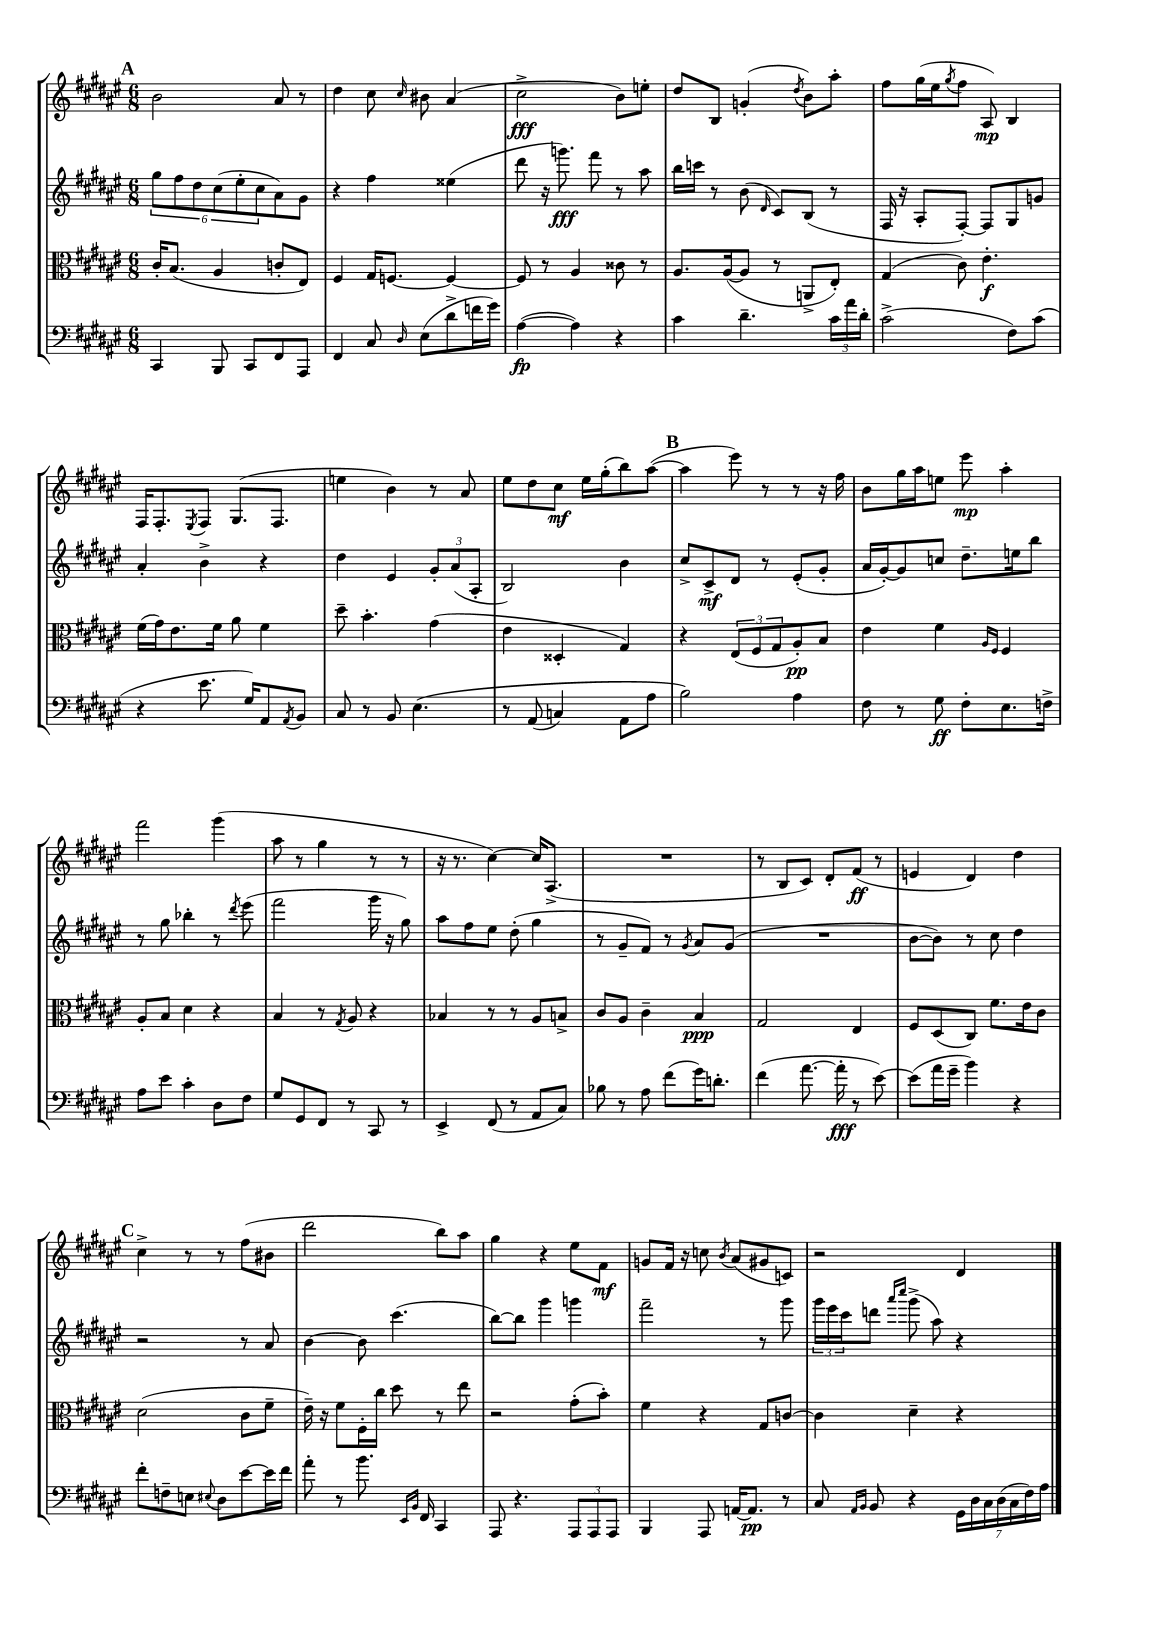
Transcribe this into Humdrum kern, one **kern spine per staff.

**kern	**kern	**kern	**kern
*staff4	*staff3	*staff2	*staff1
*clefF4	*clefC3	*clefG2	*clefG2
*k[f#c#g#d#a#e#]	*k[f#c#g#d#a#e#]	*k[f#c#g#d#a#e#]	*k[f#c#g#d#a#e#]
*M6/8	*M6/8	*M6/8	*M6/8
4CC#	16c#'	12gg#	2b
.	(8.B	.	.
.	.	12ff#	.
.	.	12dd#	.
8BBB	4A#	(12cc#	.
.	.	12ee#'	.
8CC#	.	.	.
.	.	12cc#	.
8FF#	8c'	8a#)	8a#
8AAA#	8E#)	8g#	8r
=	=	=	=
4FF#	4F#	4r	4dd#
8C#	16G#	4ff#	8cc#
.	[8.F	.	.
16qqD#	.	.	16qqcc#
(8E#	.	.	8b#
8d#^	4F_	(4ee##	(4a#
16f	.	.	.
16g#)	.	.	.
=	=	=	=
([4A#	8F]	8ddd#	2cc#^
.	8r	16r	.
.	.	8.ggg)	.
4A#])	4A#	.	.
.	.	8fff#	.
4r	8c##	8r	8b)
.	8r	8aa#	8ee'
=	=	=	=
4c#	8.A#	16bb	8dd#
.	.	16ccc	.
.	.	8r	8B
.	([16A#	.	.
4.d#~	8A#]	(8b	(4g'
.	.	16qqd#	.
.	8r	8c#)	.
.	.	.	8qdd#
.	8AA^	(8B	8b)
24c#	8E#')	8r	8aa#'
24a#	.	.	.
24d#'	.	.	.
=	=	=	=
(2c#^	(4G#	16F#	8ff#
.	.	16r	.
.	.	8A#'	(16gg#
.	.	.	16ee#
.	.	.	8qgg#
.	8c#)	[8F#')	8ff#
.	4.e#'	8F#]	8A#)
8F#)	.	8G#	4B
(8c#	.	8g	.
=	=	=	=
4r	(16f#	4a#'	16F#
.	16g#)	.	8.F#'
.	8.e#	.	.
.	.	.	8qE#
8.e#	.	4b^	8F#
.	16f#	.	.
.	8a#	.	(8.G#
16G#)	.	.	.
8AA#	4f#	4r	.
.	.	.	8.F#
8qAA#	.	.	.
8BB	.	.	.
=	=	=	=
8C#	8dd#~	4dd#	4ee
8r	4.b'	.	.
8BB	.	4e#	4b)
&(4.E#	.	.	.
.	(4g#	12g#'	8r
.	.	(12a#	.
.	.	.	8a#
.	.	12A#'	.
=	=	=	=
8r	4e#	2B)	8ee#
(8AA#	.	.	8dd#
4C)	4D##'	.	8cc#
.	.	.	16ee#
.	.	.	(16gg#'
8AA#	4G#)	4b	8bb)
8A#	.	.	([8aa#
=	=	=	=
2B&)	4r	8cc#^	4aa#]
.	.	8c#^	.
.	(12E#	8d#	8eee#)
.	12F#	.	.
.	.	8r	8r
.	12G#	.	.
4A#	8A#')	(8e#'	8r
.	8B	8g#'	16r
.	.	.	16ff#
=	=	=	=
8F#	4e#	16a#	8b
.	.	[16g#')	.
8r	.	8g#]	16gg#
.	.	.	16aa#
8G#	4f#	8cc	8ee
8F#'	.	8.dd#~	8eee#
.	16qqA#	.	.
.	16qqF#	.	.
8.E#	4F#	.	4aa#'
.	.	16ee	.
.	.	8bb	.
16F^	.	.	.
=	=	=	=
8A#	8A#'	8r	2fff#
8e#	8B	8gg#	.
4c#'	4d#	4bb-'	.
8D#	4r	8r	(4ggg#
.	.	8qddd#	.
8F#	.	(8eee#	.
=	=	=	=
8G#	4B	2fff#	8aa#
8GG#	.	.	8r
8FF#	8r	.	4gg#
.	8qG#	.	.
8r	8A#	.	.
8CC#	4r	16ggg#	8r
.	.	16r	.
8r	.	8gg#)	8r
=	=	=	=
4EE#^	4B-	8aa#	16r
.	.	.	8.r
.	.	8ff#	.
(8FF#	8r	8ee#	[4cc#)
8r	8r	(8dd#'	.
8AA#	8A#	4gg#	16cc#]
.	.	.	(8.A#^
8C#)	8B^	.	.
=	=	=	=
8B-	8c#	8r	2.r
8r	8A#	8g#~	.
8A#	4c#~	8f#)	.
(8f#	.	8r	.
.	.	8qg#	.
16g#)	4B	8a#	.
8.d'	.	.	.
.	.	(8g#	.
=	=	=	=
(4f#	2G#	2.r	8r
.	.	.	8B
[8.a#	.	.	8c#)
.	.	.	8d#'
16a#']	.	.	.
8r	4E#	.	(8f#
[8e#)	.	.	8r
=	=	=	=
(8e#]	8F#	[8b	4e
16a#	(8D#	8b])	.
16g#~	.	.	.
4b)	8C#)	8r	4d#)
.	8.f#	8cc#	.
4r	.	4dd#	4dd#
.	16e#	.	.
.	8c#	.	.
=	=	=	=
8f#'	(2d#	2r	4cc#^
8F~	.	.	.
8E	.	.	8r
8qqE#	.	.	.
8D#	.	.	8r
[8e#	8c#	8r	(8ff#
16e#]	8f#~	8a#	8b#
16f#	.	.	.
=	=	=	=
8a#'	16e#~)	[4b	2ddd#
.	16r	.	.
8r	8f#	.	.
8.b	16F#'	8b]	.
.	16cc#	.	.
.	8dd#	(4.ccc#	.
16qqEE#	.	.	.
16qqBB	.	.	.
16FF#	.	.	.
4CC#	8r	.	8bb)
.	8ee#	.	8aa#
=	=	=	=
8AAA#	2r	[8bb)	4gg#
4.r	.	8bb]	.
.	.	4ggg#	4r
12AAA#	(8g#'	4ggg	8ee#
12AAA#	.	.	.
.	8b')	.	8f#
12AAA#	.	.	.
=	=	=	=
4BBB	4f#	2fff#~	8g
.	.	.	16f#
.	.	.	16r
8AAA#	4r	.	8cc
.	.	.	8qb
[16AA	.	.	(8a#
8.AA]	.	.	.
.	8G#	8r	8g#
8r	[8c	8ggg#	8c)
=	=	=	=
8C#	4c]	24ggg#	2r
.	.	24eee#	.
.	.	24ccc#	.
16qqAA#	.	.	.
16qqBB	.	.	.
8BB	.	8ddd	.
.	.	16qqaaa#	.
.	.	16qqcccc#	.
4r	4d#~	(8ggg#^	.
.	.	8aa#)	.
28GG#	4r	4r	4d#
28D#	.	.	.
28C#	.	.	.
(28D#	.	.	.
28C#	.	.	.
28F#)	.	.	.
28A#	.	.	.
==	==	==	==
*-	*-	*-	*-
